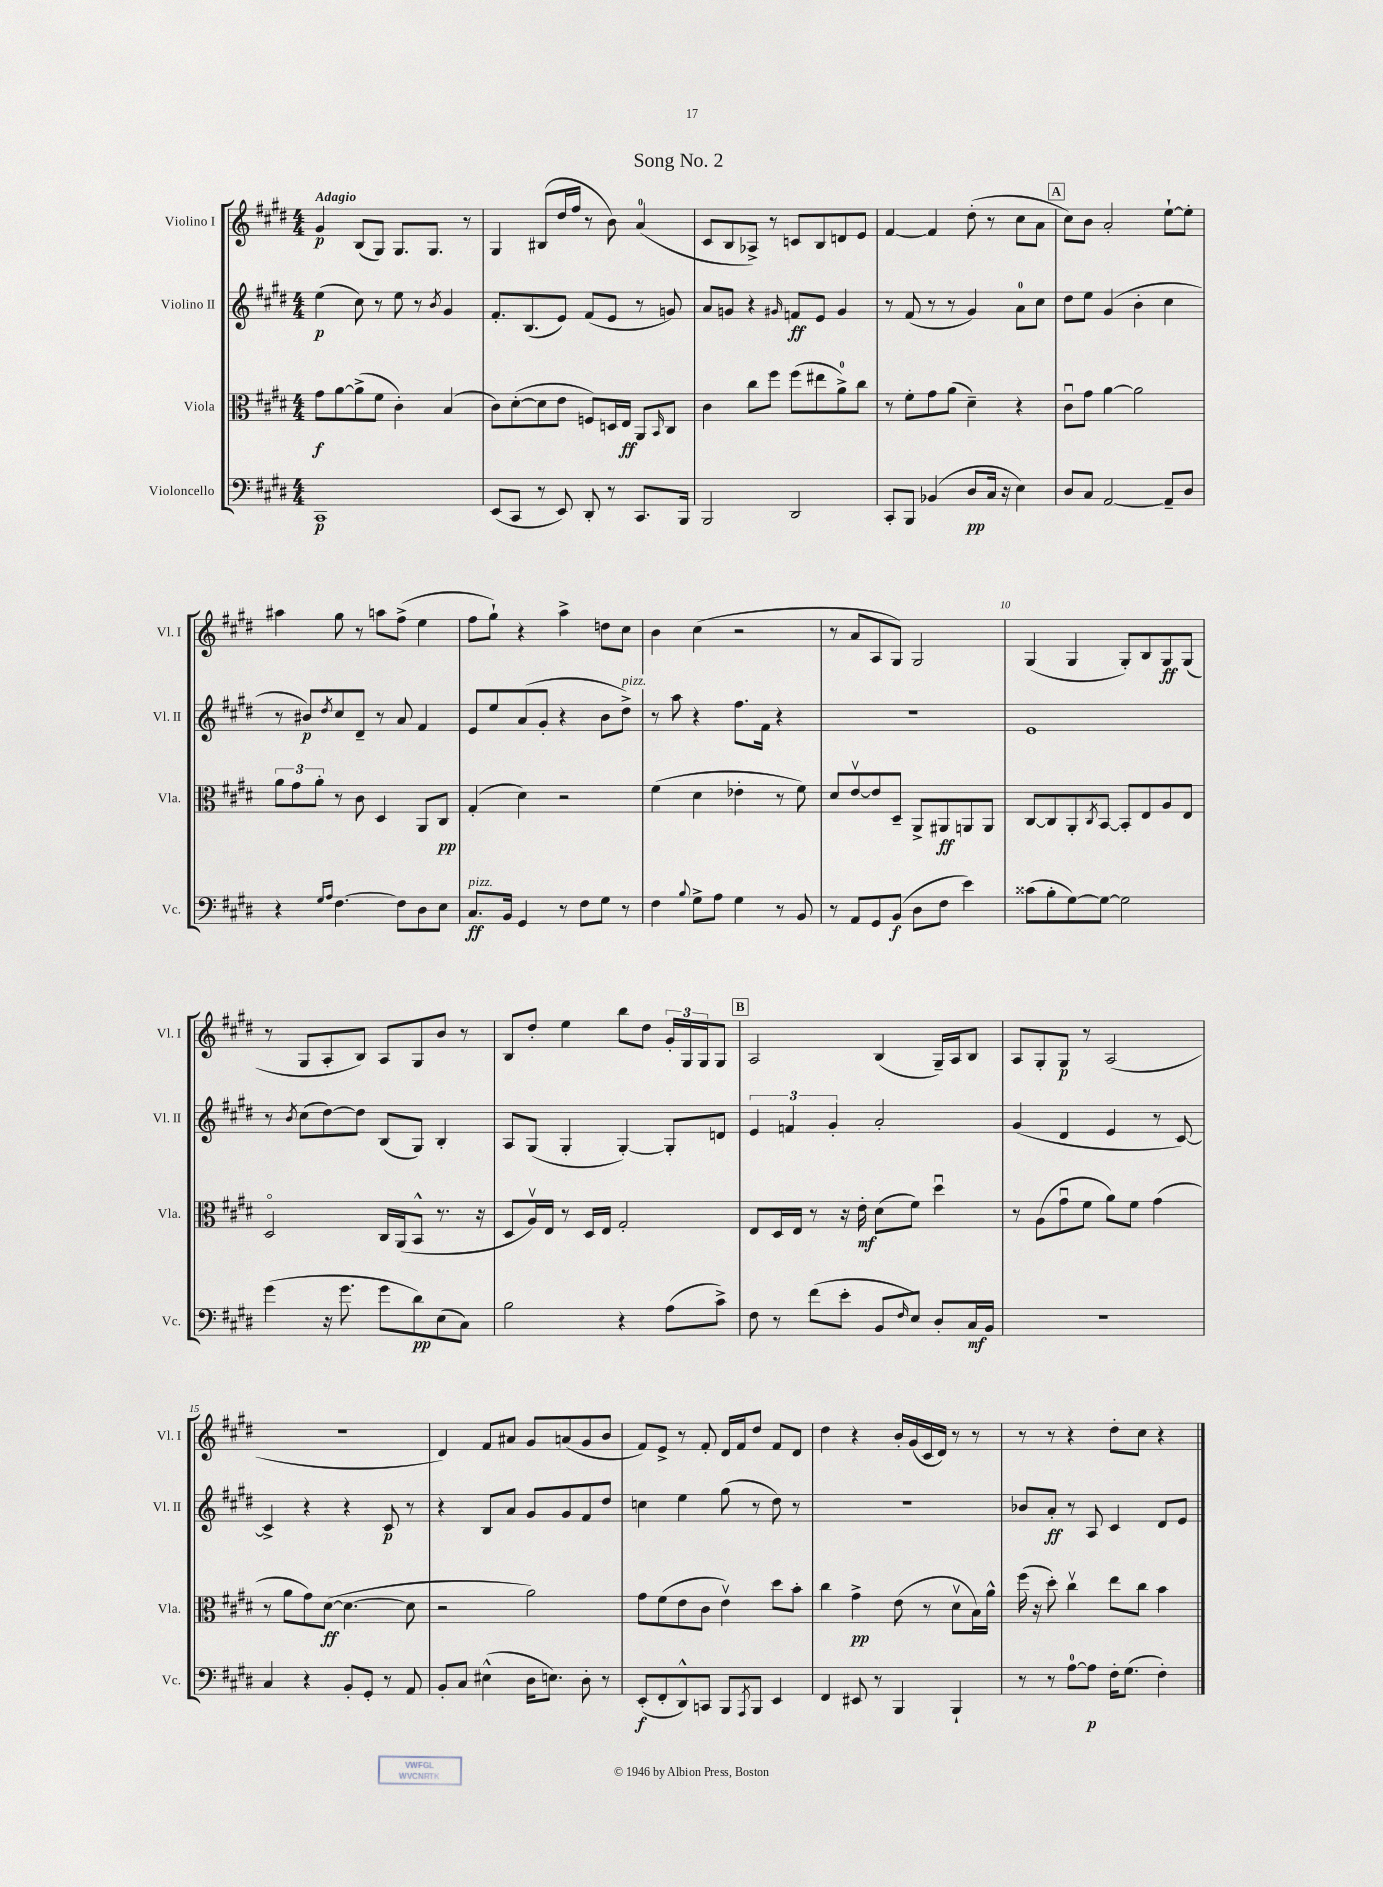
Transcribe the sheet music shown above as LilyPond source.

\header { title = "Song No. 2" }
<<
\new StaffGroup <<
\new Staff = "s0" \with { instrumentName = "Violino I" shortInstrumentName = "Vl. I" } {
    \clef treble \key e \major \numericTimeSignature \time 4/4 \tempo "Adagio"
    gis'4\p b8( gis8) gis8. gis8. r8 |
    gis4 bis8( dis''16 fis''16 r8 b'8) a'4-0( |
    cis'8 b8 aes8->) r8 c'8 b8 d'8 e'8 |
    fis'4~ fis'4 dis''8-.( r8 cis''8 a'8 |
    \mark \markup { \box "A" } cis''8) b'8 a'2-. e''8~-! e''8-. |
    ais''4 gis''8 r8 a''8 fis''8->( e''4 |
    fis''8 gis''8-!) r4 a''4-> d''8 cis''8 |
    b'4 cis''4( r2 |
    r8 a'8 a8 gis8) gis2 |
    gis4( gis4 gis8-.) b8 gis8\ff gis8( |
    r8 gis8 a8-. b8) a8 gis8 b'8 r8 |
    b8 dis''8-. e''4 b''8 dis''8 \tuplet 3/2 { gis'16-. gis16 gis16 } gis8 |
    \mark \markup { \box "B" } a2 b4( gis16--) a16 b8 |
    a8 gis8-. gis8\p r8 a2( |
    R1 |
    dis'4) fis'8 ais'8 gis'8 a'8( gis'8 b'8 |
    fis'8) e'8-> r8 fis'8-. dis'16 fis'16 dis''8 fis'8 dis'8 |
    dis''4 r4 b'16-. gis'16( cis'16 dis'16) r8 r8 |
    r8 r8 r4 dis''8-. cis''8 r4 \bar "|." |
}
\new Staff = "s1" \with { instrumentName = "Violino II" shortInstrumentName = "Vl. II" } {
    \clef treble \key e \major \numericTimeSignature \time 4/4
    e''4\p( cis''8) r8 e''8 r8 \acciaccatura { b'8 } gis'4 |
    fis'8.-. b8.( e'8) fis'8( e'8 r8 g'8) |
    a'8 g'8 r4 \grace { gis'16 } f'8\ff e'8 gis'4 |
    r8 fis'8( r8 r8 gis'4) a'8-0 cis''8 |
    \mark \markup { \box "A" } dis''8 e''8 gis'4( b'4-. cis''4 |
    r8 bis'8\p) \acciaccatura { dis''8 } cis''8 dis'8-- r8 a'8 fis'4 |
    e'8 e''8 a'8( gis'8-. r4 b'8 dis''8->^\markup { \italic "pizz." }) |
    r8 a''8 r4 fis''8. fis'16 r4 |
    R1 |
    e'1 |
    r8 \acciaccatura { b'8 } cis''8( dis''8~) dis''8 b8( gis8) b4-. |
    a8 gis8( gis4-. gis4~-.) gis8-. d'8 |
    \mark \markup { \box "B" } \tuplet 3/2 { e'4 f'4 gis'4-. } a'2-. |
    gis'4( dis'4 e'4 r8 cis'8~) |
    cis'4-> r4 r4 cis'8\p r8 |
    r4 b8 a'8 gis'8 gis'8 fis'8 dis''8 |
    c''4 e''4 gis''8( r8 dis''8) r8 |
    R1 |
    bes'8 a'8-.\ff r8 a8 cis'4 dis'8 e'8 \bar "|." |
}
\new Staff = "s2" \with { instrumentName = "Viola" shortInstrumentName = "Vla." } {
    \clef alto \key e \major \numericTimeSignature \time 4/4
    gis'8\f a'8~ a'8->( fis'8 cis'4-.) b4( |
    cis'8) dis'8~-.( dis'8 e'8 f8) d16 e16\ff a,8 \grace { b,16 } cis8 |
    cis'4 cis''8 fis''8 fis''8( eis''8 a'8-0->) cis''8 |
    r8 fis'8-. gis'8 a'8( dis'4--) r4 |
    \mark \markup { \box "A" } cis'8\downbow gis'8 a'4~ a'2 |
    \tuplet 3/2 { a'8 gis'8 a'8-. } r8 cis'8 dis4 a,8 cis8\pp |
    gis4-.( dis'4) r2 |
    fis'4( dis'4 ees'4-. r8 fis'8) |
    dis'8 e'8~\upbow e'8 dis8-- a,8-> ais,8\ff a,8 a,8 |
    cis8~ cis8 a,8-. \acciaccatura { cis8 } b,8~ b,8-. e8 a8 e8 |
    dis2\flageolet cis16 a,16( b,8-^ r8. r16 |
    dis8 a16\upbow) e16 r8 dis16 e16 gis2-. |
    \mark \markup { \box "B" } e8 dis16 e16 r8 r16 e'16-.\mf dis'8( fis'8) dis''4\downbow |
    r8 a8( gis'8\downbow fis'8 a'8) fis'8 gis'4( |
    r8 a'8 gis'8) dis'8~\ff( dis'4.~ dis'8 |
    r2 a'2) |
    gis'8 fis'8( e'8 cis'8 e'4\upbow) dis''8 b'8-. |
    cis''4 gis'4->\pp e'8( r8 dis'8\upbow b16) a'16-^ |
    fis''16( r16 dis''8-.) cis''4\upbow e''8 cis''8 b'4 \bar "|." |
}
\new Staff = "s3" \with { instrumentName = "Violoncello" shortInstrumentName = "Vc." } {
    \clef bass \key e \major \numericTimeSignature \time 4/4
    cis,1\p |
    e,8( cis,8 r8 e,8) dis,8-. r8 cis,8. b,,16 |
    b,,2 dis,2 |
    cis,8-. b,,8 bes,4( dis8\pp cis16 r16 e4) |
    \mark \markup { \box "A" } dis8 cis8 a,2~ a,8-- dis8 |
    r4 \grace { gis16 a16 } fis4.~ fis8 dis8 e8 |
    cis8.\ff^\markup { \italic "pizz." } b,16 gis,4 r8 fis8 gis8 r8 |
    fis4 \appoggiatura { b8 } gis8-> a8 gis4 r8 b,8 |
    r8 a,8 gis,8 b,8\f( dis8 fis8 e'4) |
    cisis'8( b8-. gis8~) gis8~ gis2 |
    gis'4( r16 gis'8. gis'8 dis'8\pp) e8( cis8) |
    b2 r4 a8( cis'8->) |
    \mark \markup { \box "B" } fis8 r8 fis'8( e'8-. b,8 \grace { fis16 } e8) dis8-. cis16\mf b,16 |
    R1 |
    cis4 r4 b,8-. gis,8-. r8 a,8 |
    b,8-. cis8 eis4-^( dis16 e8.) dis8-. r8 |
    e,8-.\f( fis,8-. dis,8-^) c,8 b,,8 \acciaccatura { a,,8 } b,,8 e,4 |
    fis,4 eis,8 r8 b,,4 b,,4-! |
    r8 r8 a8-0~ a8\p fis16-. gis8.( fis4-.) \bar "|." |
}
>>
>>
\layout { \context { \Score \override BarNumber.break-visibility = ##(#f #t #t) barNumberVisibility = #(every-nth-bar-number-visible 5) } }
